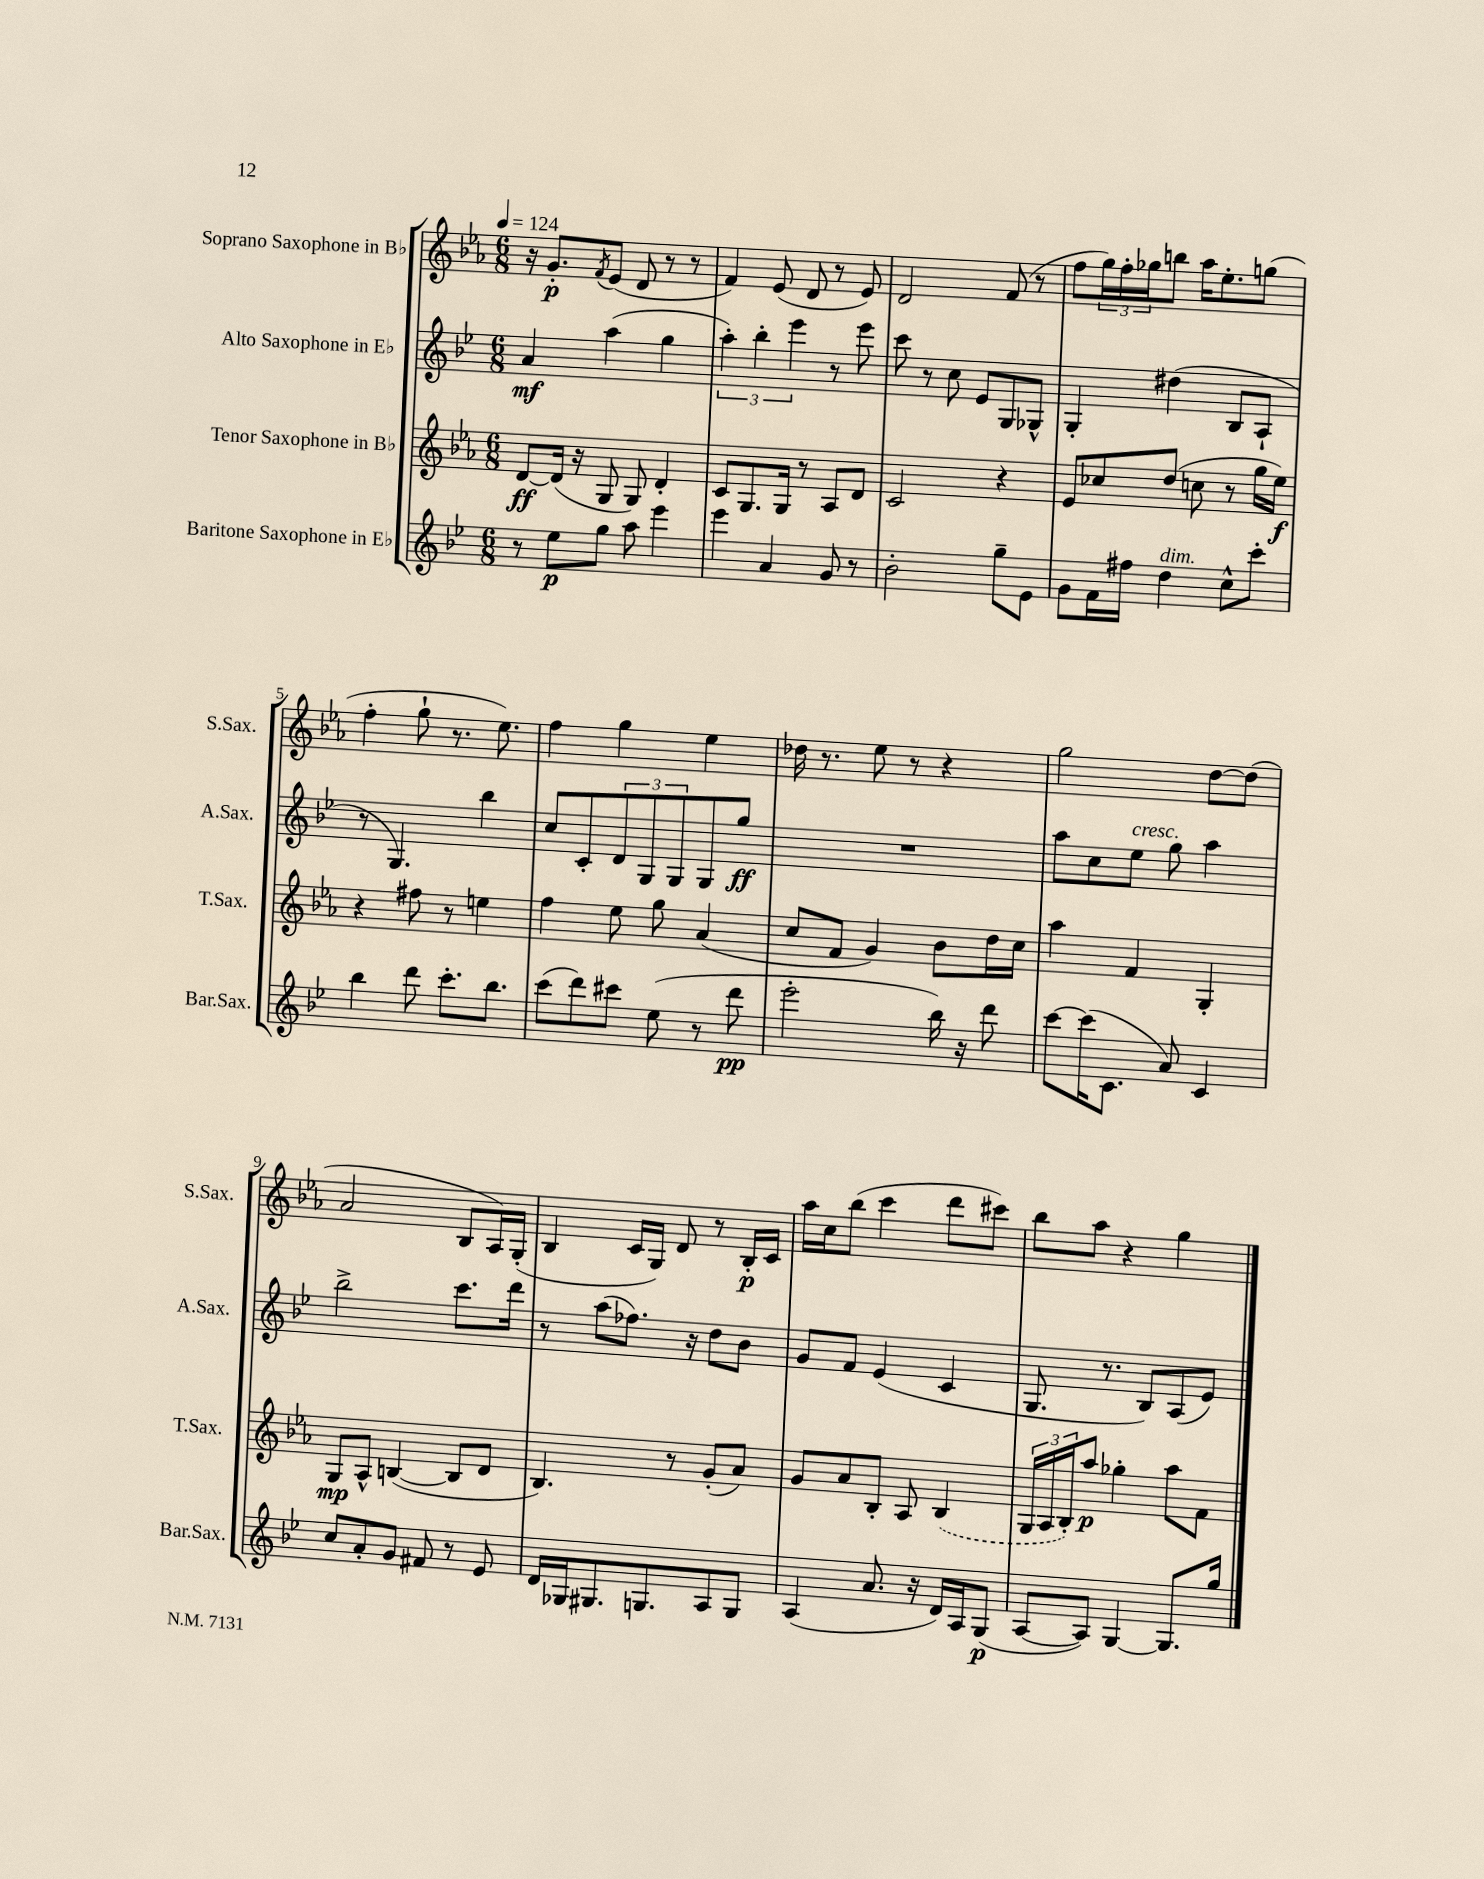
<<
\new StaffGroup <<
\new Staff = "s0" \with { instrumentName = "Soprano Saxophone in Bb" shortInstrumentName = "S.Sax." } {
    \clef treble \key ees \major \numericTimeSignature \time 6/8 \tempo 4 = 124
    r16 g'8.-.\p \acciaccatura { f'8 } ees'8( d'8 r8 r8 |
    f'4) ees'8( d'8 r8 ees'8) |
    d'2 f'8( r8 |
    f''8 \tuplet 3/2 { g''16) f''16-. ges''16 } b''8 aes''16 ees''8.-. g''8( |
    f''4-. g''8-! r8. ees''8.) |
    f''4 g''4 ees''4 |
    des''16 r8. ees''8 r8 r4 |
    g''2 d''8~ d''8( |
    aes'2 bes8 aes16) g16-.( |
    bes4 c'16 g16) d'8 r8 bes16-.\p c'16 |
    aes''16 c''16 bes''8( c'''4 d'''8 cis'''8) |
    bes''8 aes''8 r4 g''4 \bar "|." |
}
\new Staff = "s1" \with { instrumentName = "Alto Saxophone in Eb" shortInstrumentName = "A.Sax." } {
    \clef treble \key bes \major \numericTimeSignature \time 6/8
    a'4\mf a''4( g''4 |
    \tuplet 3/2 { a''4-.) bes''4-. ees'''4 } r8 ees'''8 |
    c'''8 r8 c''8 ees'8 g8 ges8-^ |
    g4-. dis''4( bes8 a8-! |
    r8 g4.) bes''4 |
    c''8 c'8-. \tuplet 3/2 { d'8 g8 g8 } g8 g''8\ff |
    R2. |
    a''8 c''8 ees''8^\markup { \italic "cresc." } g''8 a''4 |
    bes''2-> c'''8. d'''16 |
    r8 a''8( fes''8.) r16 d''8 bes'8 |
    g'8 f'8 ees'4( c'4 |
    g8. r8. bes8) a8( ees'8) \bar "|." |
}
\new Staff = "s2" \with { instrumentName = "Tenor Saxophone in Bb" shortInstrumentName = "T.Sax." } {
    \clef treble \key ees \major \numericTimeSignature \time 6/8
    d'8~\ff d'16( r16 g8 g8) d'4-. |
    c'8 g8. g16 r8 aes8 d'8 |
    c'2 r4 |
    ees'8 ces''8 d''8( c''8 r8 g''16 ees''16\f) |
    r4 fis''8 r8 e''4 |
    f''4 ees''8 g''8 aes'4( |
    c''8 f'8 g'4) bes'8 d''16 c''16 |
    aes''4 f'4 g4-. |
    g8\mp aes8-^ b4~( b8 d'8 |
    bes4.) r8 g'8-.( aes'8) |
    g'8 aes'8 bes8-. aes8 \once \slurDashed bes4( |
    \tuplet 3/2 { g16 aes16 bes16-.) } aes''8\p ges''4-. aes''8 f'8 \bar "|." |
}
\new Staff = "s3" \with { instrumentName = "Baritone Saxophone in Eb" shortInstrumentName = "Bar.Sax." } {
    \clef treble \key bes \major \numericTimeSignature \time 6/8
    r8 ees''8\p g''8 a''8 ees'''4 |
    ees'''4 a'4 g'8 r8 |
    bes'2-. g''8-- ees'8 |
    g'8 f'16 fis''16 d''4^\markup { \italic "dim." } c''8-^ c'''8-. |
    bes''4 d'''8 c'''8.-. bes''8. |
    c'''8( d'''8) cis'''8 ees''8( r8 d'''8\pp |
    ees'''2-. bes''16) r16 d'''8 |
    c'''8~ c'''16( c'8. a'8) c'4 |
    c''8 a'8-. g'8 fis'8 r8 ees'8 |
    d'16 ges16 gis8. g8. a8 g8 |
    a4( a'8. r16 d'16) a16 g8\p( |
    a8~ a8) g4~ g8. g''16 \bar "|." |
}
>>
>>
